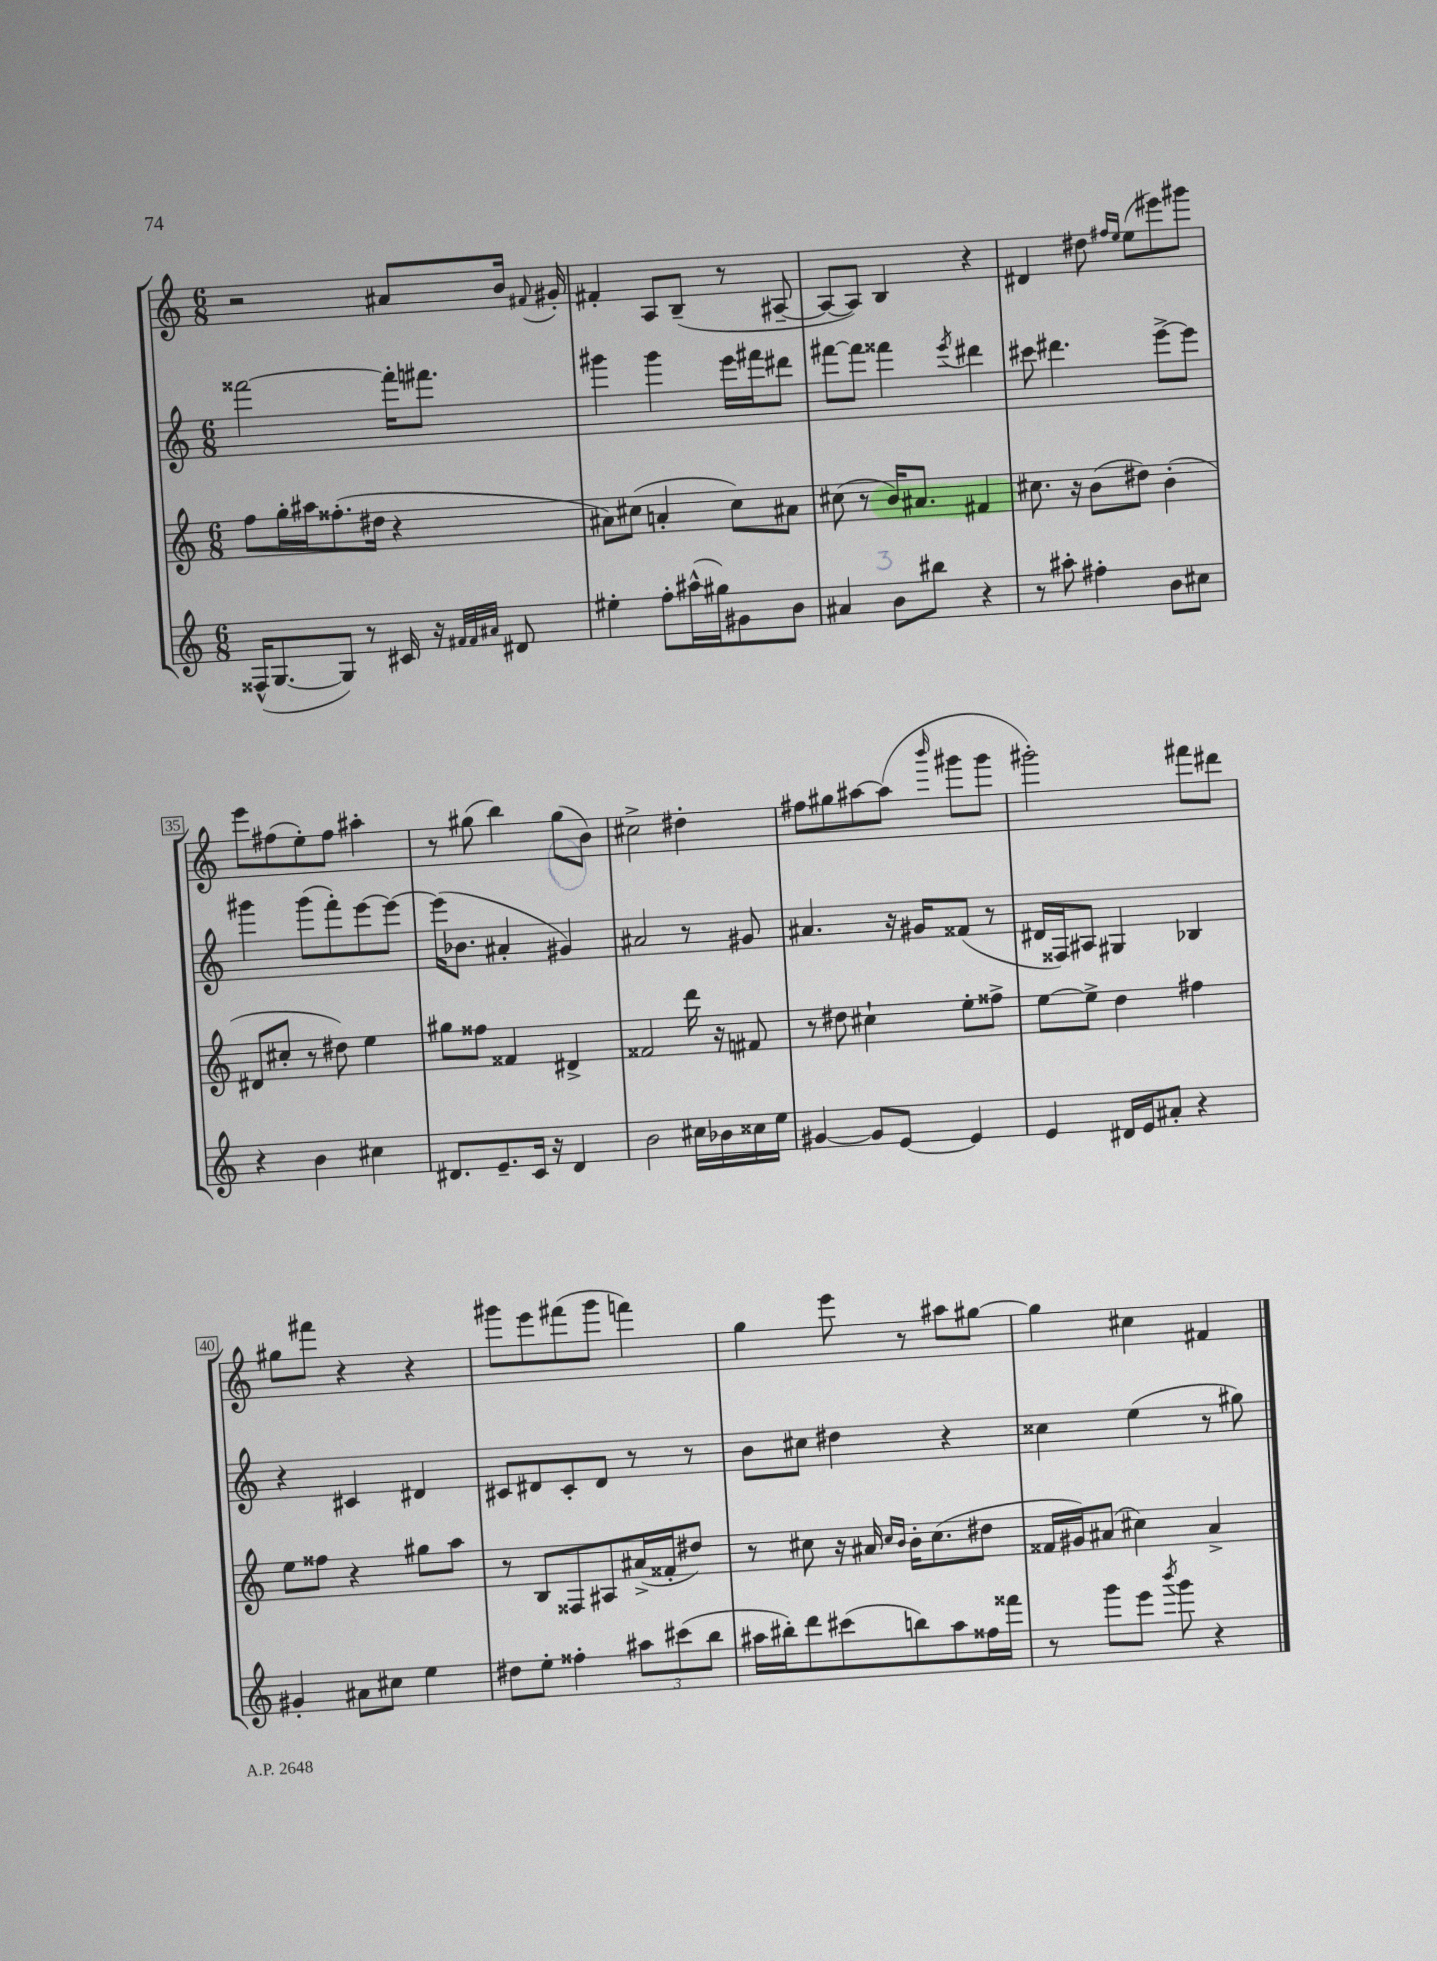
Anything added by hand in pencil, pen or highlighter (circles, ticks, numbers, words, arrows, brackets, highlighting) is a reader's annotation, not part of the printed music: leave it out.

**kern	**kern	**kern	**kern
*part4	*part3	*part2	*part1
*staff4	*staff3	*staff2	*staff1
*clefG2	*clefG2	*clefG2	*clefG2
*k[]	*k[]	*k[]	*k[]
*M6/8	*M6/8	*M6/8	*M6/8
=31	=31	=31	=31
(16F##X^^/KL	8ff\L	[2fff##X\	2r
[8.G/	.	.	.
.	16gg'\L	.	.
.	16aa#X\J	.	.
8G/J])	(8.ff##X'\	.	.
8r	.	.	.
.	16dd#X\Jk	.	.
16c#X/	4r	16fff##'\KL]	8a#X/L
16r	.	8.fff#X\J	.
32qqf#X/LLL	.	.	.
32qqf#/	.	.	.
32qqa#X/JJJ	.	.	.
8d#X/	.	.	16b/Jk
.	.	.	8qqf#X/
.	.	.	16g#X'/
=32	=32	=32	=32
4ee#X'\	8a#X\L)	4ggg#X\	4f#X'/
.	(8cc#X\J	.	.
8ff'\L	4an'/	4ggg#\	8A/L
(16aa#X^^\L	.	.	(8B~/J
16gg#X\J)	.	.	.
8g#X\	8cc#\L)	16eee\LL	8r
.	.	16fff#X\J	.
8b\J	8a#X\J	8ddd#X\J	[8A#X~/
=33	=33	=33	=33
4a#X/	(8cc#X\	[8fff#X\L	8A#/L_
.	8r	8fff#\J]	8A#/J])
8b\L	16b/KL)	4fff##X\	4B/
.	8.a#X/J	.	.
8bb#X\J	.	.	.
.	.	8qeee/	.
4r	4f#X/	4ddd#X\	4r
=34	=34	=34	=34
8r	8.cc#X\	8ccc#X\	4d#X/
8aa#X'\	.	4.ddd#X\	.
.	16r	.	.
4ff#X'\	(8b\L	.	8dd#X\
.	.	.	16qqff#X/LL
.	.	.	16qqee/JJ
.	8dd#X\J)	.	(8ee\L
8b\L	(4b'\	[8eee^\L	8eee#X\)
8cc#X\J	.	8eee\J]	8ggg#X\J
!!LO:LB:g=z
=35	=35	=35	=35
4r	8d#X/L	4ggg#X\	8eee\L
.	8cc#X'/J	.	(8ff#X\
4b\	8r	(8ggg#\L	8ee'\)
.	8dd#X\)	8fff'\)	8ff#\J
4cc#X\	4ee\	[8eee\	4aa#X'\
.	.	8eee\J_	.
=36	=36	=36	=36
8.d#X/L	8gg#X\L	(16eee\KL]	8r
.	.	8.b-X\J	.
.	8ff##X\J	.	(8gg#X\
8.e~/	.	.	.
.	4f##X/	4a#X'/	4bb\)
16c/Jk	.	.	.
16r	.	.	.
4d#/	4d#X^/	4g#X/)	(8gg#\L
.	.	.	8b\J)
=37	=37	=37	=37
2b\	2f##X/	2a#X/	2cc#X^\
16cc#X\LL	16ddd\	8r	4dd#X'\
16b-X\	16r	.	.
16cc##X\	8f#X/	8g#X/	.
16ee\JJ	.	.	.
=38	=38	=38	=38
[4g#X/	8r	4.a#X/	8ff#X\L
.	8dd#X\	.	8gg#X\
8g#/L]	4cc#X`\	.	[8aa#X\
[8e/J	.	16r	(8aa#\J]
.	.	16g#X/KL	.
.	.	.	16qqbbb/
4e/]	8ee'\L	(8f##X/J	8ggg#X\L
.	8ff##X^\J	8r	8ggg#\J
=39	=39	=39	=39
4e/	[8ee\L	16d#X/LL	2ggg#X'\)
.	.	16F##X/J)	.
.	8ee^\J]	8A#X/J	.
16d#X/LL	4dd\	4G#X/	.
16e/J	.	.	.
8a#X'/J	.	.	.
4r	4ff#X\	4B-X/	8fff#X\L
.	.	.	8ddd#X\J
!!LO:LB:g=z
=40	=40	=40	=40
4g#X'/	8ee\L	4r	8gg#X\L
.	8ff##X\J	.	8fff#X\J
8a#X\L	4r	4c#X/	4r
8cc#X\J	.	.	.
4ee\	8gg#X\L	4d#X/	4r
.	8aa\J	.	.
=41	=41	=41	=41
8dd#X\L	8r	8c#X/L	8ggg#X\L
8ee'\J	8B/L	8d#X/	8eee\
4ff##X'\	8F##X/	8c#'/	(8fff#X\
.	8A#X/	8d#/J	8ggg#\J
12aa#X\L	(16a#X^/L	8r	4fffn\)
.	16f##X'/J	.	.
(12ccc#X\	.	.	.
.	8dd#X/J)	8r	.
12bb\J	.	.	.
=42	=42	=42	=42
16aa#X\LL	8r	8b\L	4gg\
16bb#X'\J)	.	.	.
8ddd\	8cc#X\	8cc#X\J	.
(8ccc#X\	16r	4dd#X\	8eee\
.	16a#X/	.	.
.	16qqcc#/LL	.	.
.	16qqb/JJ	.	.
8bbn\)	16b'\KL	.	8r
.	(8.cc#\	.	.
8aa#\	.	4r	8aa#X\L
16ff##X\L	8dd#X\J	.	[8gg#X\J
16fff##X\JJ	.	.	.
=43	=43	=43	=43
8r	16f##X/LL	4cc##X\	4gg#\]
.	16g#X/J)	.	.
8ggg\L	(8a#X/J	.	.
8eee\J	4cc#X\)	(4ee\	4cc#X\
8qbbb/	.	.	.
8ggg\	.	.	.
4r	4a#^/	8r	4f#X/
.	.	8gg#X\)	.
==	==	==	==
*-	*-	*-	*-
